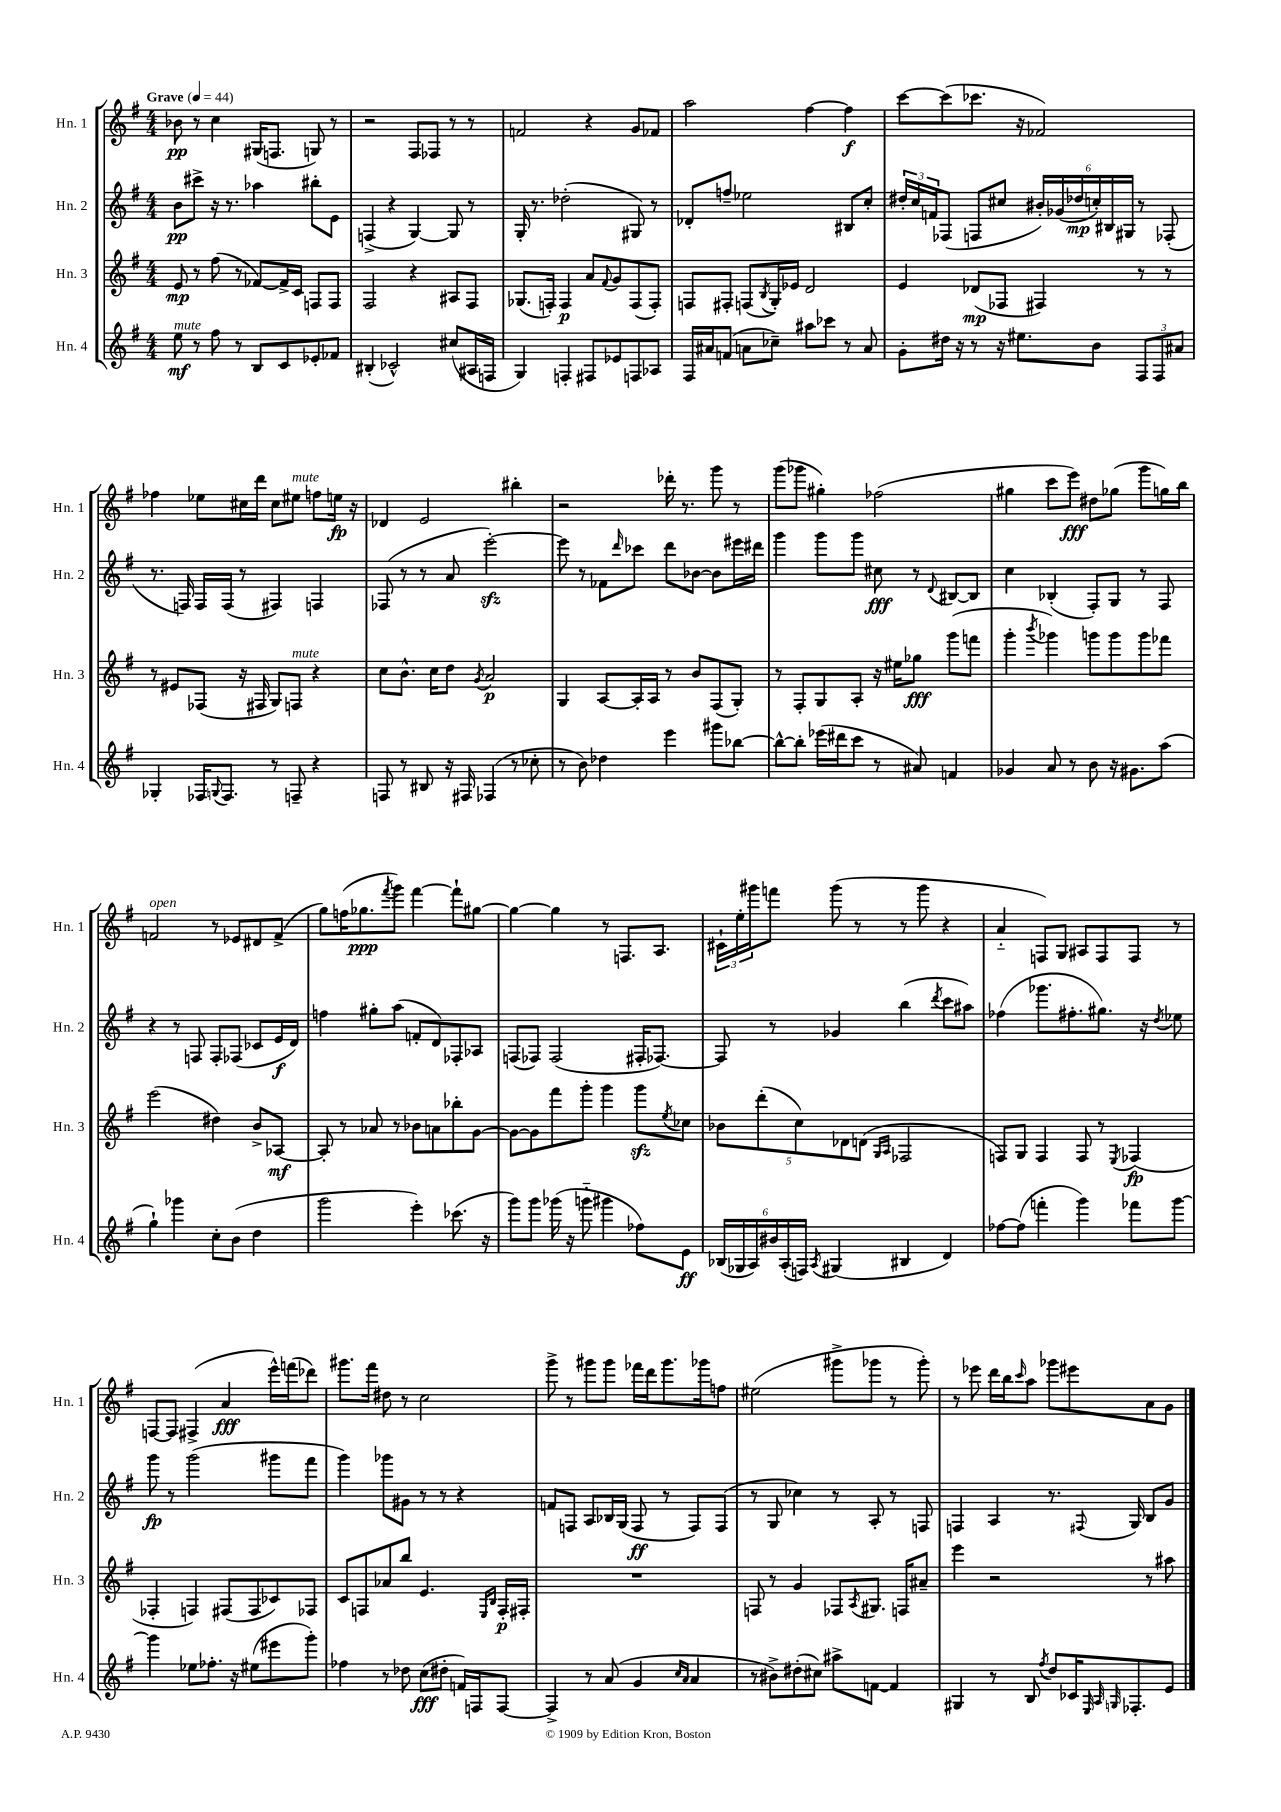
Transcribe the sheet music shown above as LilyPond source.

<<
\new StaffGroup <<
\new Staff = "s0" \with { instrumentName = "Hn. 1" shortInstrumentName = "Hn. 1" } {
    \clef treble \key g \major \numericTimeSignature \time 4/4 \tempo "Grave" 4 = 44
    bes'8\pp r8 c''4 gis16( f8. g8) r8 |
    r2 fis8 fes8 r8 r8 |
    f'2 r4 g'8 fes'8 |
    a''2 fis''4~ fis''4\f |
    c'''8~ c'''8( ces'''8. r16 fes'2) |
    fes''4 ees''8 cis''16 d'''16 cis''8 eis''8^\markup { \italic "mute" } f''8 e''16\fp r16 |
    des'4 e'2 bis''4-. |
    r2 des'''16-. r8. g'''8 r8 |
    g'''8( ges'''8 gis''4-.) fes''2( |
    gis''4 c'''8 e'''8\fff) dis''8 ges''8( g'''8 g''16) b''16 |
    f'2^\markup { \italic "open" } r8 ees'8 dis'8 f'8->( |
    g''8) f''16( ges''8.\ppp \acciaccatura { fis'''8 } g'''8) fis'''4~ fis'''8-! gis''8~ |
    gis''4~ gis''4 r8 f8. a8. |
    \tuplet 3/2 { cis'16-! e''16-. gis'''16 } f'''8 gis'''8( r8 r8 gis'''8 r4 |
    a'4-_ f8) g8 ais8 f8 f8 r8 |
    f8~ f8 fis4->( a'4\fff e'''16-^) f'''16( des'''8) |
    gis'''8. fis'''16 dis''8 r8 c''2 |
    g'''8-> r8 gis'''8 gis'''8 fes'''16 d'''16 gis'''8. ges'''16 f''8 |
    eis''2( gis'''8-> ges'''8 r8 ges'''8-.) |
    r8 ees'''8 d'''16 b''16 \grace { c'''16 } a''8 ges'''8 eis'''8 a'8 g'8 \bar "|." |
}
\new Staff = "s1" \with { instrumentName = "Hn. 2" shortInstrumentName = "Hn. 2" } {
    \clef treble \key g \major \numericTimeSignature \time 4/4
    b'8\pp cis'''8-> r16 r8. aes''4 bis''8-. e'8 |
    f4->( r4 g4~) g8 r8 |
    g16-. r8. des''2-.( gis8) r8 |
    des'8-. f''8-- ees''2 bis8 c''8-. |
    \tuplet 3/2 { dis''16-. c''16 f'16 } fes8( f8 cis''8 \tuplet 6/4 { bis'16-.) ges'16( des''16\mp c''16-.) bis16 gis16 } r8 fes8-.( |
    r8. f16) f16 f16( r8 fis4) f4 |
    fes8( r8 r8 a'8 e'''2~-.\sfz) |
    e'''8 r8 fes'8 \grace { d'''16 } ces'''8 d'''8 bes'8~ bes'8 eis'''16 dis'''16 |
    g'''4 g'''8 g'''8 cis''8\fff r8 \appoggiatura { d'8 } bis8~ bis8 |
    c''4 bes4-.( fis8-.) g8 r8 fis8 |
    r4 r8 f8 f8-. fes8( ces'8 e'16\f d'16) |
    f''4 gis''8-. a''8( f'8-. d'8) fes8-. aes8 |
    f8( fes8) fes2( fis16-. fes8.~) |
    fes8 r8 ges'4 b''4( \acciaccatura { d'''8 } c'''8 ais''8) |
    fes''4( ges'''8. fis''8.-. gis''8.) r16 \acciaccatura { d''8 } ees''8 |
    g'''8\fp r8 g'''2( gis'''8 fis'''8 |
    g'''4) ges'''8 gis'8 r8 r8 r4 |
    f'8 f8 a8 bes16 g16( f8\ff r8 f8) f8( |
    r8 g8 ces''4) r8 a8-. r8 f8 |
    f4 a4 r8. \appoggiatura { fis8 } g16 b8 g'8 \bar "|." |
}
\new Staff = "s2" \with { instrumentName = "Hn. 3" shortInstrumentName = "Hn. 3" } {
    \clef treble \key g \major \numericTimeSignature \time 4/4
    e'8\mp r8 fis''8( r8 fes'8~) fes'16-> c'16 f8 f8 |
    fis2 r4 ais8 fis8 |
    ges8.( f16-.) f4\p a'8 \appoggiatura { fis'8 } g'8 f8( f8-.) |
    f8 fis8-. f8( \acciaccatura { b8 } g16-.) ees'16 d'2 |
    e'4 des'8\mp( fes8 fis4) r8 r8 |
    r8 eis'8 fes8( r16 fis16 g8) f8^\markup { \italic "mute" } r4 |
    c''8 b'8.-^ c''16 d''8 \acciaccatura { g'8 } a'2\p |
    g4 a8~ a16-. a16 r8 b'8 fis8( g8-.) |
    r8 fis8-. g8 a8-. r16 eis''16 ges''8\fff g'''8( f'''8 |
    g'''4-. \acciaccatura { b'''8 } ges'''4) g'''8 g'''8 g'''8 fes'''8 |
    e'''2( dis''4) b'8-> aes8~\mf |
    aes8-. r8 aes'8 r8 bes'8 a'8 bes''8-. g'8~ |
    g'8~ g'8 fis'''8 g'''8-. g'''4 g'''8\sfz \acciaccatura { e''8 } ces''8 |
    \tuplet 5/4 { bes'8 d'''8-.( c''8) des'8 d'8( } \grace { g16 a16 } fes2 |
    f8) g8 f4 f8 r8 \acciaccatura { e8 } fes4\fp( |
    fes4-. f4) fis8( fis8 ces'8) fes8 |
    c'8 f8 aes'8 b''8 e'4. \grace { e16 b16 } f16-.\p fis16-. |
    R1 |
    f8 r8 g'4 fes8 \acciaccatura { a8 } gis8. f16 ais'8-- |
    e'''4 r2 r8 ais''8 \bar "|." |
}
\new Staff = "s3" \with { instrumentName = "Hn. 4" shortInstrumentName = "Hn. 4" } {
    \clef treble \key g \major \numericTimeSignature \time 4/4
    e''8\mf^\markup { \italic "mute" } r8 fis''8 r8 b8 c'8 ees'8-. fes'8 |
    bis4-.( ces'2-^) cis''8( ais16 f16 |
    g4) f4-. fis8 ees'8 f8 aes8 |
    fis16 ais'16 f'8( a'8 ces''8--) ais''8 ces'''8 r8 a'8 |
    g'8-. dis''16 r16 r8 r16 eis''8. b'8 \tuplet 3/2 { fis8 fis8 ais'8 } |
    ges4-. fes16 \appoggiatura { g8 } fes8. r8 f8-- r4 |
    f8 r8 bis8 r16 fis16 fes4( r8 ces''8-. |
    r8 b'8) des''4 e'''4 gis'''8 bes''8~ |
    bes''8~-^ bes''8-. ees'''16( dis'''16 c'''8 r8 ais'8) f'4 |
    ges'4 a'8 r8 b'8 r16 gis'8. a''8( |
    g''4-!) ges'''4 c''8-. b'8( d''4 |
    g'''2 e'''4-.) ces'''8.( r16 |
    g'''8) g'''8 ges'''16( r16 g'''8-_ gis'''4 fes''8) e'8\ff |
    \tuplet 6/4 { bes16( ges16 a16) bis'16 a16-.( f16) } \acciaccatura { a8 } gis4( bis4 d'4) |
    fes''8~ fes''8( f'''4-. g'''4) fes'''8 g'''8~ |
    g'''4 ees''8 fes''8.-. r16 eis''8( eis'''8 g'''8-.) |
    fes''4 r8 des''8 c''8\fff( dis''8-. f'16) f16 f8~ |
    f4-> r8 a'8( g'4 \grace { c''16 a'16 } a'4 |
    r8 bis'8->) dis''8-.( cis''8) ais''8-> f'8~ f'4 |
    gis4 r8 b8 \acciaccatura { fis''8 } d''8 ces'16 \grace { e32 a32 g32 } fes8.-. e'8 \bar "|." |
}
>>
>>
\layout { \context { \Score \remove "Bar_number_engraver" } }
